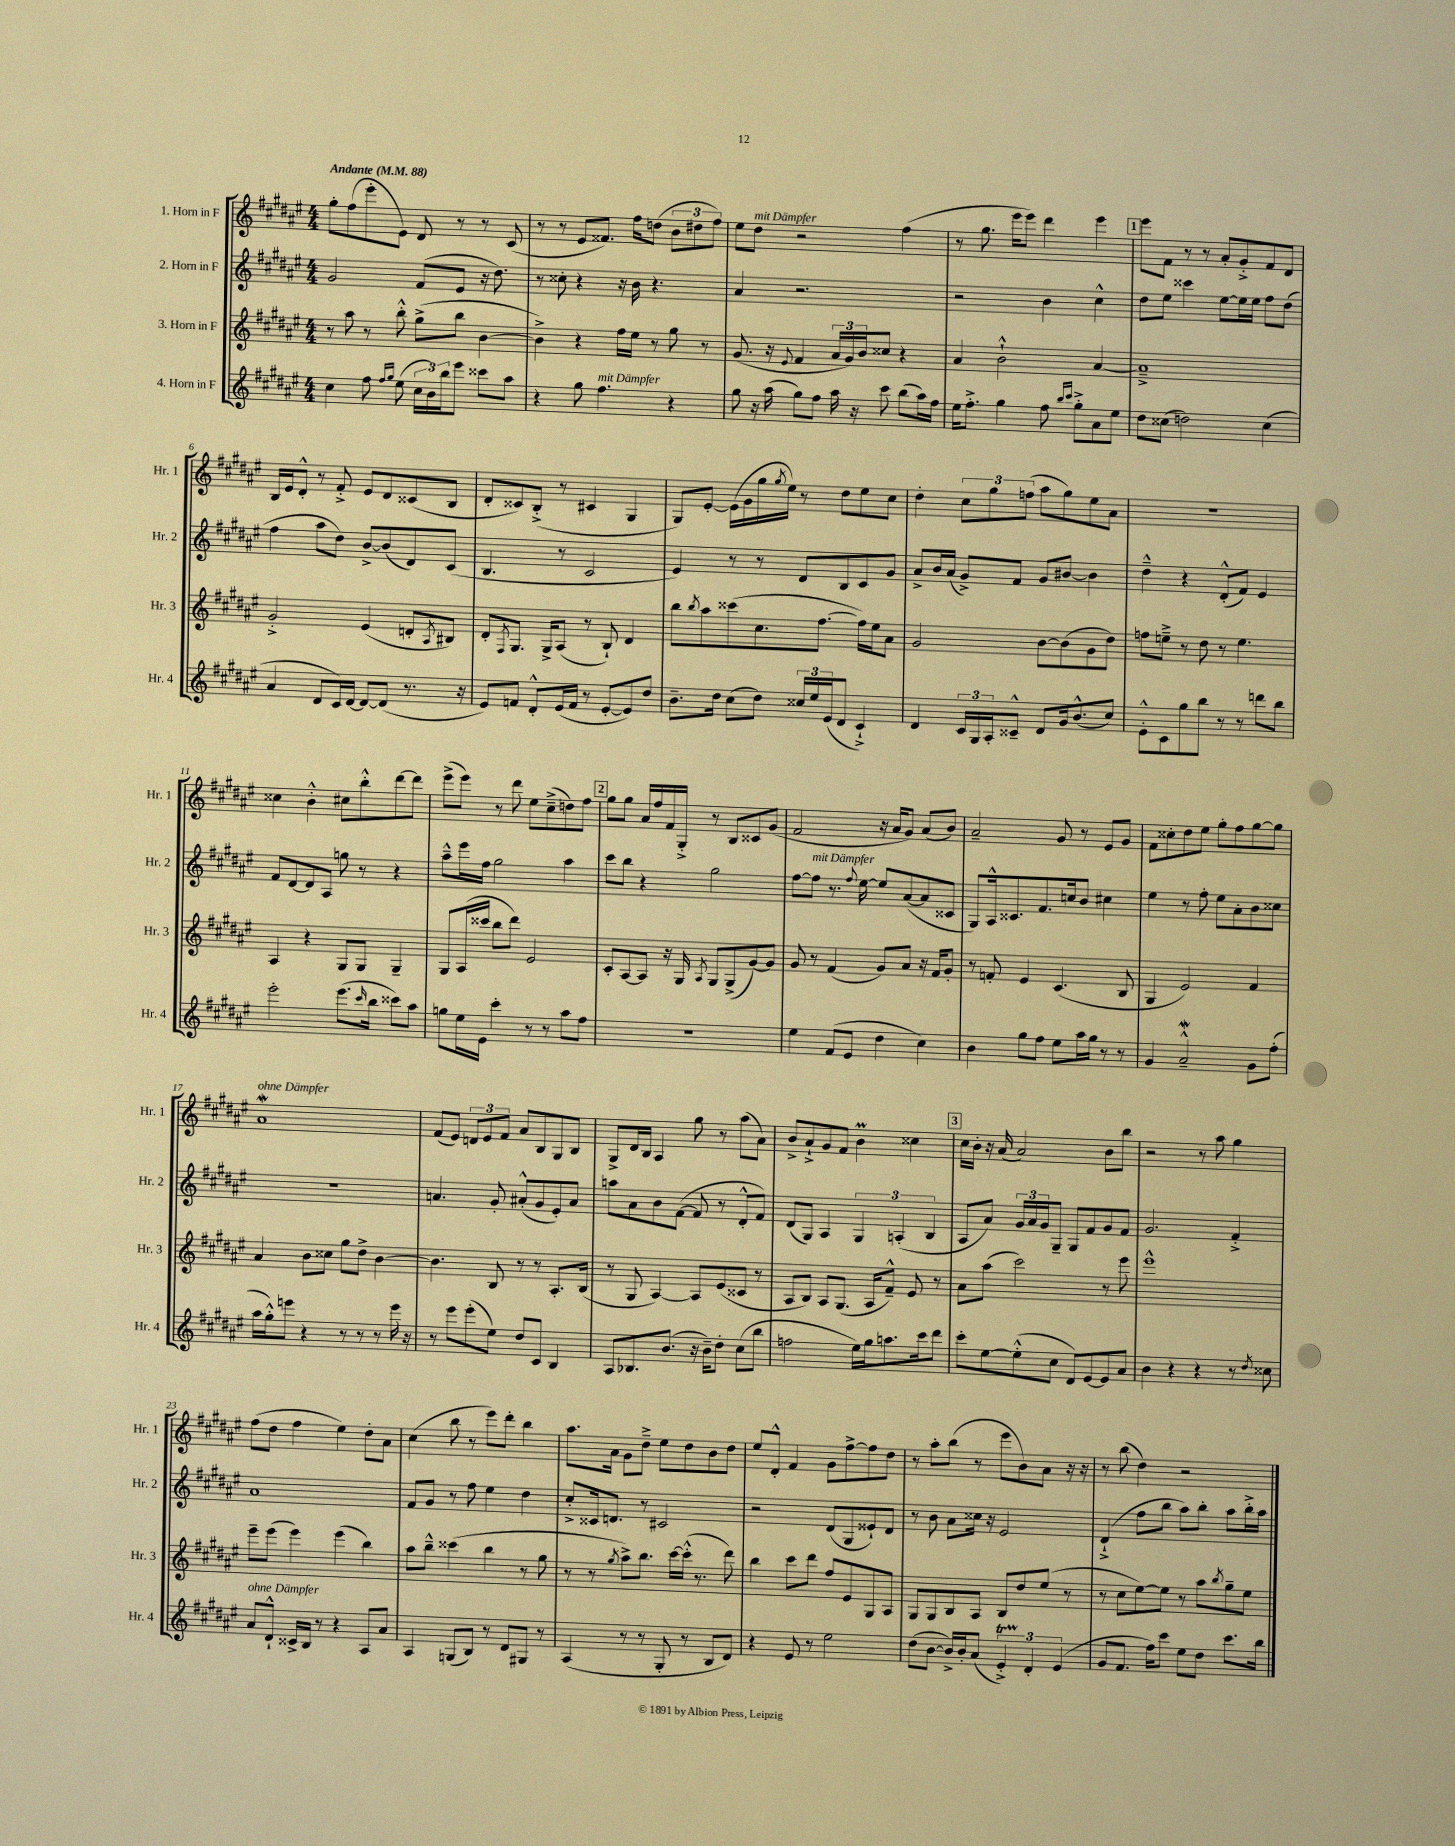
<<
\new StaffGroup <<
\new Staff = "s0" \with { instrumentName = "1. Horn in F" shortInstrumentName = "Hr. 1" } {
    \clef treble \key fis \major \numericTimeSignature \time 4/4 \tempo "Andante" 4 = 88
    gis''8-. fis''8( eis'''8-. eis'8) dis'8 r8 r8 cis'8( |
    r8 r8 eis'8 fisis'8.) fis''16 d''8( \tuplet 3/2 { b'8 dis''8 fis''8) } |
    eis''8 dis''8^\markup { \italic "mit Dämpfer" } r2 fis''4( |
    r8 gis''8. eis'''16 eis'''8) dis'''4 eis'''4 |
    \mark \markup { \box "1" } eis'''8 fis'8 r8 r8 ais'8-. gis'8-.-> fis'8 dis'8 |
    b16 eis'16 dis'8-.-^ r8 fis'8-.-> eis'8 dis'8 cisis'8( b8 |
    dis'8-. cisis'8) b8-.->( r8 cis'4 gis4 |
    gis8) eis'8~-. eis'16( gis'16 gis''16 \acciaccatura { gis''8 } eis''16) r8 dis''8 eis''8 cis''8 |
    dis''4-. \tuplet 3/2 { cis''8 gis''8 f''8( } ais''8 gis''8) eis''8 ais'8 |
    R1 |
    cisis''4 b'4-.-^ cis''8 b''8-.-^ dis'''8~ dis'''8 |
    eis'''8->( eis'''8) r8 dis'''8 eis''8 cis''8--->( d''8) fis''8 |
    \mark \markup { \box "2" } gis''8 gis''8 ais'16 fis''16 fis'16 gis16-.-> r8 b8 cisis'8 gis'8( |
    fis'2 r16 ais'16 gis'8) ais'8( b'8) |
    ais'2-- gis'8 r8 eis'8 gis'8 |
    fis'8 cisis''8-. dis''8 eis''8 gis''8-. fis''8 gis''8~ gis''8 |
    ais'1\mordent^\markup { \italic "ohne Dämpfer" } |
    fis'8( eis'8) \tuplet 3/2 { d'8 eis'8 fis'8 } ais'8 b8 gis8 b8 |
    gis8-> dis'16 b16 ais4 gis''8 r8 ais''8( ais'8) |
    b'8-> ais'8-!-> gis'8 fis'8 b'4\prall cisis''4 |
    \mark \markup { \box "3" } cis''16 b'16-. r16 ais'16( ais'2) b'8 b''8 |
    r2 r8 ais''8 gis''4 |
    fis''8( dis''8 fis''4 eis''4) dis''8-. ais'8 |
    cis''4( b''8 r8 eis'''8) dis'''8-. b''4 |
    ais''8. ais'16 gis'8 dis''8---> eis''8 dis''8 b'8 dis''8 |
    eis''8 dis'8-.-^ fis'4 gis'8 fis''8~-> fis''8 dis''8 |
    r8 ais''8-. b''8( r8 eis'''8 b'8) ais'8 r16 r16 |
    r8 b''8( dis''4) r2 \bar "|." |
}
\new Staff = "s1" \with { instrumentName = "2. Horn in F" shortInstrumentName = "Hr. 2" } {
    \clef treble \key fis \major \numericTimeSignature \time 4/4
    gis'2 fis'8( eis'8 r16 dis''8.) |
    r8 cisis''8-. r4 r16 b'16 r4. |
    ais'4 r2. |
    r2 b'4 cis''4-^ |
    \mark \markup { \box "1" } dis''8 eis''8 cisis'''4 eis''8~ eis''16 eis''16 fis''8 dis''8( |
    fis''4 ais''8 dis''8) b'8~-> b'8( dis'8) cis'8( |
    b4. r8 cis'2 |
    eis'4) r8 r8 dis'8 b8 cis'8 gis'8 |
    ais'8-> b'16 ais'16( gis'8->) fis'8 gis'8 bis'8~ bis'4 |
    dis''4---^ r4 dis'8-.-^( fis'8) eis'4 |
    fis'8 dis'8~ dis'8 ais8 g''8 r8 r4 |
    ais''8---^ eis'''16 fis''16 gis''2 ais''4 |
    \mark \markup { \box "2" } cis'''8 b''8 r4 gis''2 |
    fis''8~ fis''8^\markup { \italic "mit Dämpfer" } r8. \appoggiatura { fis''8 } eis''16~ eis''8 ais'8~( ais'8 cisis'8 |
    gis8) ais16-^ cisis'8. fis'8. c''16 b'8 cis''4 |
    eis''4 r8 fis''8-. eis''8 ais'8-. b'8 cisis''8 |
    R1 |
    a'4. gis'8-. ais'8-.-^( gis'8 eis'8-.) ais'8 |
    a''8 ais'8 b'8 fis'8~( fis'8 r8 dis'8-.-^ fis'8) |
    dis'8( gis8) ais4 \tuplet 3/2 { gis4 a4-.( b4 } |
    \mark \markup { \box "3" } ais8 ais'8) \tuplet 3/2 { gis'16 ais'16 gis'16 } gis8-- gis8 fis'8 gis'8 fis'8 |
    gis'2. fis'4-.-> |
    ais'1 |
    fis'8 gis'8 r8 fis''8 eis''4 dis''4 |
    cis''8-.-> cisis'16 d'8. r8 cis'2 |
    r2 dis'8( gis8 eisis'8-!) dis'8 |
    r8 b'8 ais'8 cisis''16 r16 eis'2 |
    dis'4-!->( fis''8 b''8 ais''8) b''8-. ais''8 b''16-.-> ais''16 \bar "|." |
}
\new Staff = "s2" \with { instrumentName = "3. Horn in F" shortInstrumentName = "Hr. 3" } {
    \clef treble \key fis \major \numericTimeSignature \time 4/4
    r8 ais''8 r8 b''8-.-^ gis''8->( b''8 b'4~ |
    b'4->) r4 fis''16 eis''16 r8 gis''8 r8 |
    gis'8.( r16 \appoggiatura { eis'8 } fis'4 \tuplet 3/2 { ais'16 gis'16) b'16 } cisis''8 r4 |
    ais'4 b'2-!-^ ais'4~ |
    \mark \markup { \box "1" } ais'1---> |
    gis'2-.-> eis'4( d'8-. \acciaccatura { ais8 } bis8) |
    dis'8-. \acciaccatura { fis8 } gis8. gis16-> ais8( r8 b8-!) dis'4 |
    b''8 \acciaccatura { b''8 } ais''8 cisis'''8( cis''8. fis''8.~ fis''16) eis''16 ais'8 |
    gis'2 b'8~ b'8( gis'8 dis''8) |
    f''8 e''8---> r8 dis''8 r8 e''4. |
    ais4 r4 gis8 gis8 gis4-- |
    gis8 ais16( cisis'''16 b''8 dis'''8) eis'2 |
    \mark \markup { \box "2" } cis'8-. ais8~ ais8 r16 gis16 \acciaccatura { ais8 } gis8 gis8->( gis'8~) gis'8 |
    gis'8 r8 fis'4( gis'8) ais'8 r16 fis'16 gis'8-. |
    r8 f'8-. eis'4 cis'4.( b8 |
    gis4 eis'2) fis'4 |
    ais'4 b'8 cisis''8 gis''8 dis''8-> b'4~ |
    b'4. b8 r8 r8 ais8.-. b16( |
    r8 gis8 ais4~) ais8 eis'8( cisis'8 r8 |
    ais8 b8) ais8 gis8.( ais16 fis'8---^) eis'8 r8 |
    \mark \markup { \box "3" } ais'8 ais''8( cis'''2) r8 eis'''8 |
    eis'''1-^ |
    eis'''8-- eis'''8( eis'''4) eis'''4( b''4) |
    ais''8 b''8---^ cisis'''4( b''4 r8 gis''8 |
    r8 r8 \acciaccatura { gis''8 } ais''8->) b''8. cis'''16~ cis'''16-.-^( r8. dis'''8) |
    b''4 cis'''8 dis'''8 fis''8 eis'8 gis8 ais8 |
    gis8 gis8 b8 ais8 b8 dis''8 eis''8( r8 |
    r8 cis''8 eis''8~) eis''8 r8 ais''8 \acciaccatura { b''8 } gis''8-- eis''8 \bar "|." |
}
\new Staff = "s3" \with { instrumentName = "4. Horn in F" shortInstrumentName = "Hr. 4" } {
    \clef treble \key fis \major \numericTimeSignature \time 4/4
    cis''4 fis''8 \grace { fis''16 gis''16 } eis''8( \tuplet 3/2 { cis''16 b'16) b''16 } eis'''8 cisis'''8 ais''8 |
    r4 gis''8 fis''4.^\markup { \italic "mit Dämpfer" } r4 |
    gis''8 r16 ais''16( gis''8) fis''8 ais''16 r16 cis'''8 b''8( ais''16) fis''16 |
    eis''16 fis''8.-.-> gis''4 fis''8 \grace { b''16 cis'''16 } gis''8-.-> ais'8 eis''8 |
    \mark \markup { \box "1" } dis''8 cisis''8( d''2) cisis''4( |
    ais'4 dis'8 cis'16) dis'16~ dis'8~ dis'8( r8. r16 |
    eis'8) f'8 dis'8-.-^ eis'16( f'16 r8 eis'8~-. eis'8) dis''8 |
    b'8.-- dis''16 cis''8( dis''8) \tuplet 3/2 { cisis''16 eis''16 eis'16( } dis'8 cis'4-!->) |
    dis'4 \tuplet 3/2 { cis'16 gis16 ais16-. } cisis'8---^ dis'8 gis'16 b'8.-^( cis''8) |
    eis'8-.-^ cis'8 gis''8 b''8 r8 r8 d'''8 b''8 |
    eis'''2-. eis'''8.( \grace { cis'''16 } b''16 cisis'''8) ais''8 |
    g''8 eis''16 eis'16 cis'''4-. r8 r8 ais''8 fis''8 |
    \mark \markup { \box "2" } R1 |
    eis''4 fis'8( eis'8 dis''4 cis''4) |
    b'4 gis''8 fis''8 eis''8 ais''16 gis''16 r8 r8 |
    gis'4 ais'2---^\mordent gis'8 fis''8-.( |
    ais''16 gis''16-.-^) e'''8 r4 r8 r8 r8 e'''16 r16 |
    r8 eis'''8 eis'''8-.( eis''8) dis''8 cis'8 b4 |
    ais8 bes8. b'8.( r16 b'16--) dis''8-. cis''8( b''8 |
    f''2 eis''16) gis''16 a''8. cis'''16 dis'''8 |
    \mark \markup { \box "3" } cis'''8-. eis''8~ eis''8-.-^( cis''8 dis'8) eis'8~ eis'8 ais'8 |
    b'4 r4 r4 r8 \acciaccatura { dis''8 } cisis''8 |
    ais'8^\markup { \italic "ohne Dämpfer" } dis'8-!-^ cisis'16-> b16 r8 r4 ais8 ais'8 |
    ais4 g8( b8) r8 dis'8 gis8 r8 |
    ais4( r8 r8 gis8-. r8 b8 dis'8) |
    r4 eis'8 r8 eis''2 |
    dis''8( b'8~ b'16->) b'16-. ais'8( \tuplet 3/2 { eis'4-.->\startTrillSpan) dis'4-.\stopTrillSpan eis'4( } |
    gis'8 fis'8. fis''16) cis'''8 eis''8 dis''8 cis'''8. b''16 \bar "|." |
}
>>
>>
